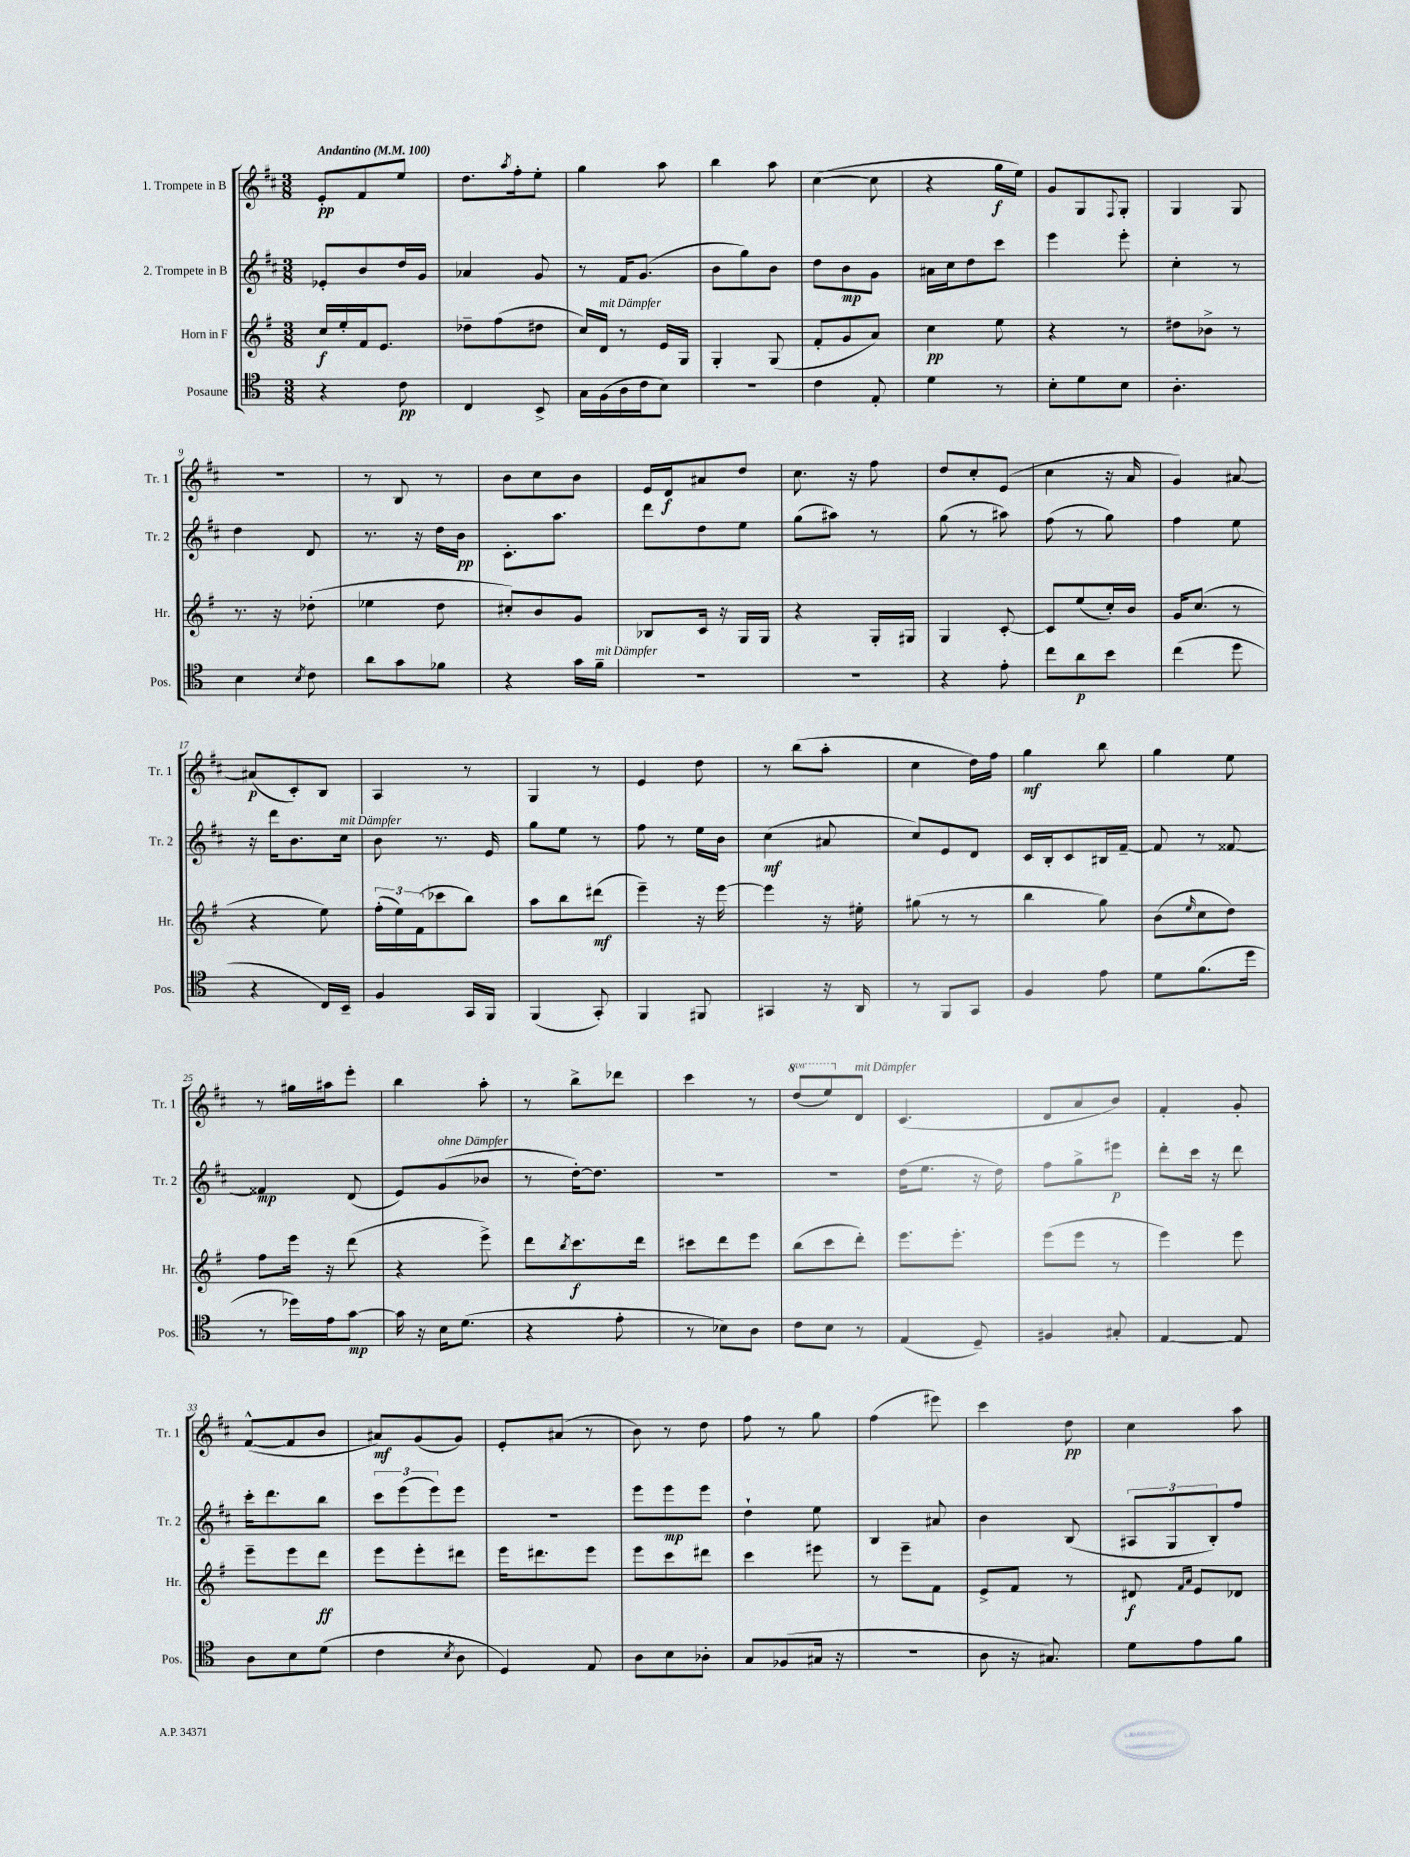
<<
\new StaffGroup <<
\new Staff = "s0" \with { instrumentName = "1. Trompete in B" shortInstrumentName = "Tr. 1" } {
    \clef treble \key d \major \numericTimeSignature \time 3/8 \set Staff.ottavationMarkups = #ottavation-simple-ordinals \tempo "Andantino" 4 = 100
    e'8-.\pp fis'8 e''8 |
    d''8. \acciaccatura { a''8 } fis''16-. e''8-. |
    g''4 a''8 |
    b''4 a''8 |
    cis''4~( cis''8 |
    r4 g''16\f e''16) |
    g'8 g8 \appoggiatura { fis8 } g8-. |
    g4 g8 |
    R4. |
    r8 b8 r8 |
    b'8 cis''8 b'8 |
    e'16 d'16\f ais'8 d''8 |
    cis''8. r16 fis''8 |
    d''8 cis''8-. e'8( |
    cis''4 r16 a'16 |
    g'4) ais'8~ |
    ais'8\p( cis'8-.) b8 |
    a4 r8 |
    g4 r8 |
    e'4 d''8 |
    r8 b''8( a''8-. |
    cis''4 d''16) fis''16 |
    g''4\mf b''8 |
    g''4 e''8 |
    r8 gis''16 ais''16 e'''8-. |
    b''4 a''8-. |
    r8 b''8-> des'''8 |
    cis'''4 r8 |
    \ottava #1 d'''8( e'''8) \ottava #0 d'8^\markup { \italic "mit Dämpfer" } |
    cis'4.( |
    d'8 a'8 b'8) |
    fis'4-. g'8-. |
    fis'8~-^( fis'8 b'8 |
    ais'8\mf) g'8( g'8) |
    e'8-. ais'8( r8 |
    b'8) r8 d''8 |
    fis''8 r8 g''8 |
    fis''4( eis'''8) |
    cis'''4 d''8\pp |
    cis''4 a''8 \bar "|." |
}
\new Staff = "s1" \with { instrumentName = "2. Trompete in B" shortInstrumentName = "Tr. 2" } {
    \clef treble \key d \major \numericTimeSignature \time 3/8
    ees'8-. b'8 d''16 g'16 |
    aes'4 g'8 |
    r8 fis'16 g'8.( |
    b'8 g''8) b'8 |
    d''8 b'8\mp g'8 |
    ais'16 cis''16 d''8 cis'''8 |
    e'''4 e'''8-. |
    cis''4-. r8 |
    d''4 d'8 |
    r8. r16 d''16 b'16\pp |
    cis'8.-. a''8. |
    d'''8 d''8 e''8 |
    g''8( ais''8) r8 |
    g''8( r8 ais''8) |
    fis''8( r8 g''8) |
    fis''4 e''8 |
    r16 d'''16 b'8. cis''16^\markup { \italic "mit Dämpfer" } |
    b'8 r8. e'16 |
    g''8 e''8 r8 |
    fis''8 r8 e''16 b'16 |
    cis''4\mf( ais'8 |
    cis''8) e'8 d'8 |
    cis'16 b16-. cis'8 bis16 fis'16~-- |
    fis'8 r8 fisis'8~ |
    fisis'4\mp d'8( |
    e'8) g'8^\markup { \italic "ohne Dämpfer" }( bes'8 |
    r8 d''16~-.) d''8. |
    r4. |
    R4. |
    d''16( e''8. r16 d''16) |
    fis''8 g''8-> eis'''8\p |
    d'''8-. cis'''16 r16 d'''8 |
    cis'''16-. d'''8. b''8 |
    \tuplet 3/2 { cis'''8 e'''8( e'''8) } e'''8 |
    R4. |
    e'''8 e'''8\mp e'''8 |
    d''4-! e''8 |
    b4 ais'8 |
    b'4 b8( |
    \tuplet 3/2 { ais8 g8 b8-.) } fis''8 \bar "|." |
}
\new Staff = "s2" \with { instrumentName = "Horn in F" shortInstrumentName = "Hr." } {
    \clef treble \key g \major \numericTimeSignature \time 3/8
    c''16\f e''16-. fis'16 e'8. |
    des''8-- fis''8( dis''8 |
    c''16) d'16^\markup { \italic "mit Dämpfer" } r8 e'16 g16 |
    g4-. g8( |
    fis'8-. g'8 a'8) |
    c''4\pp e''8 |
    r4 r8 |
    dis''8 bes'8-> r8 |
    r8. r16 des''8-.( |
    ees''4 d''8 |
    cis''8-.) b'8 g'8 |
    bes8 c'16 r16 g16 g16 |
    r4 g16-. gis16 |
    g4 c'8~-. |
    c'8 e''8( c''16-.) b'16 |
    g'16 c''8.( r8 |
    r4 e''8) |
    \tuplet 3/2 { fis''16-.( e''16) fis'16( } ces'''8 b''8) |
    a''8 b''8 dis'''8\mf( |
    e'''4--) r16 e'''16~ |
    e'''4 r16 eis''16-. |
    gis''8( r8 r8 |
    b''4 g''8) |
    b'8( \grace { e''16 } c''8 d''8) |
    fis''8 e'''16 r16 d'''8( |
    r4 e'''8->) |
    d'''8 \acciaccatura { b''8 } c'''8.\f d'''16 |
    cis'''8 d'''8 e'''8 |
    b''8( c'''8 d'''8-.) |
    e'''8. e'''8.-. |
    e'''8( e'''8 r8 |
    e'''4) e'''8 |
    e'''8-- e'''8 d'''8\ff |
    e'''8 e'''8-. dis'''8 |
    e'''16 dis'''8. e'''8 |
    e'''8 c'''8 dis'''8 |
    c'''4 eis'''8 |
    r8 e'''8-- fis'8 |
    e'8-> fis'8 r8 |
    dis'8\f \grace { fis'16 a'16 } e'8 des'8 \bar "|." |
}
\new Staff = "s3" \with { instrumentName = "Posaune" shortInstrumentName = "Pos." } {
    \clef tenor \key c \major \numericTimeSignature \time 3/8
    r4 c'8\pp |
    c4 b,8-> |
    g16 f16( a16 c'16 b8) |
    R4. |
    c'4 e8-. |
    d'4 r8 |
    b8-. d'8 b8 |
    a4.-. |
    b4 \acciaccatura { b8 } c'8 |
    a'8 g'8 fes'8 |
    r4 g'16 f'16--^\markup { \italic "mit Dämpfer" } |
    R4. |
    R4. |
    r4 e'8-. |
    c''8 a'8\p b'8 |
    c''4( d''8 |
    r4 c16) b,16-- |
    f4 g,16 f,16 |
    f,4( g,8-.) |
    f,4 fis,8 |
    gis,4 r16 a,16 |
    r8 f,8 g,8 |
    f4 e'8 |
    d'8 f'8.( d''16 |
    r8 des''16) e'16 g'8~\mp |
    g'16 r16 b16 d'8.( |
    r4 e'8-. |
    r8 bes8) a8 |
    c'8 b8 r8 |
    e4( d8--) |
    fis4 gis8-. |
    e4~ e8 |
    a8 b8 d'8( |
    c'4 \acciaccatura { b8 } a8 |
    d4) e8 |
    a8 b8 aes8-. |
    g8 fes8( gis16 r16 |
    R4. |
    a8 r16 gis8.) |
    d'8 e'8 f'8 \bar "|." |
}
>>
>>
